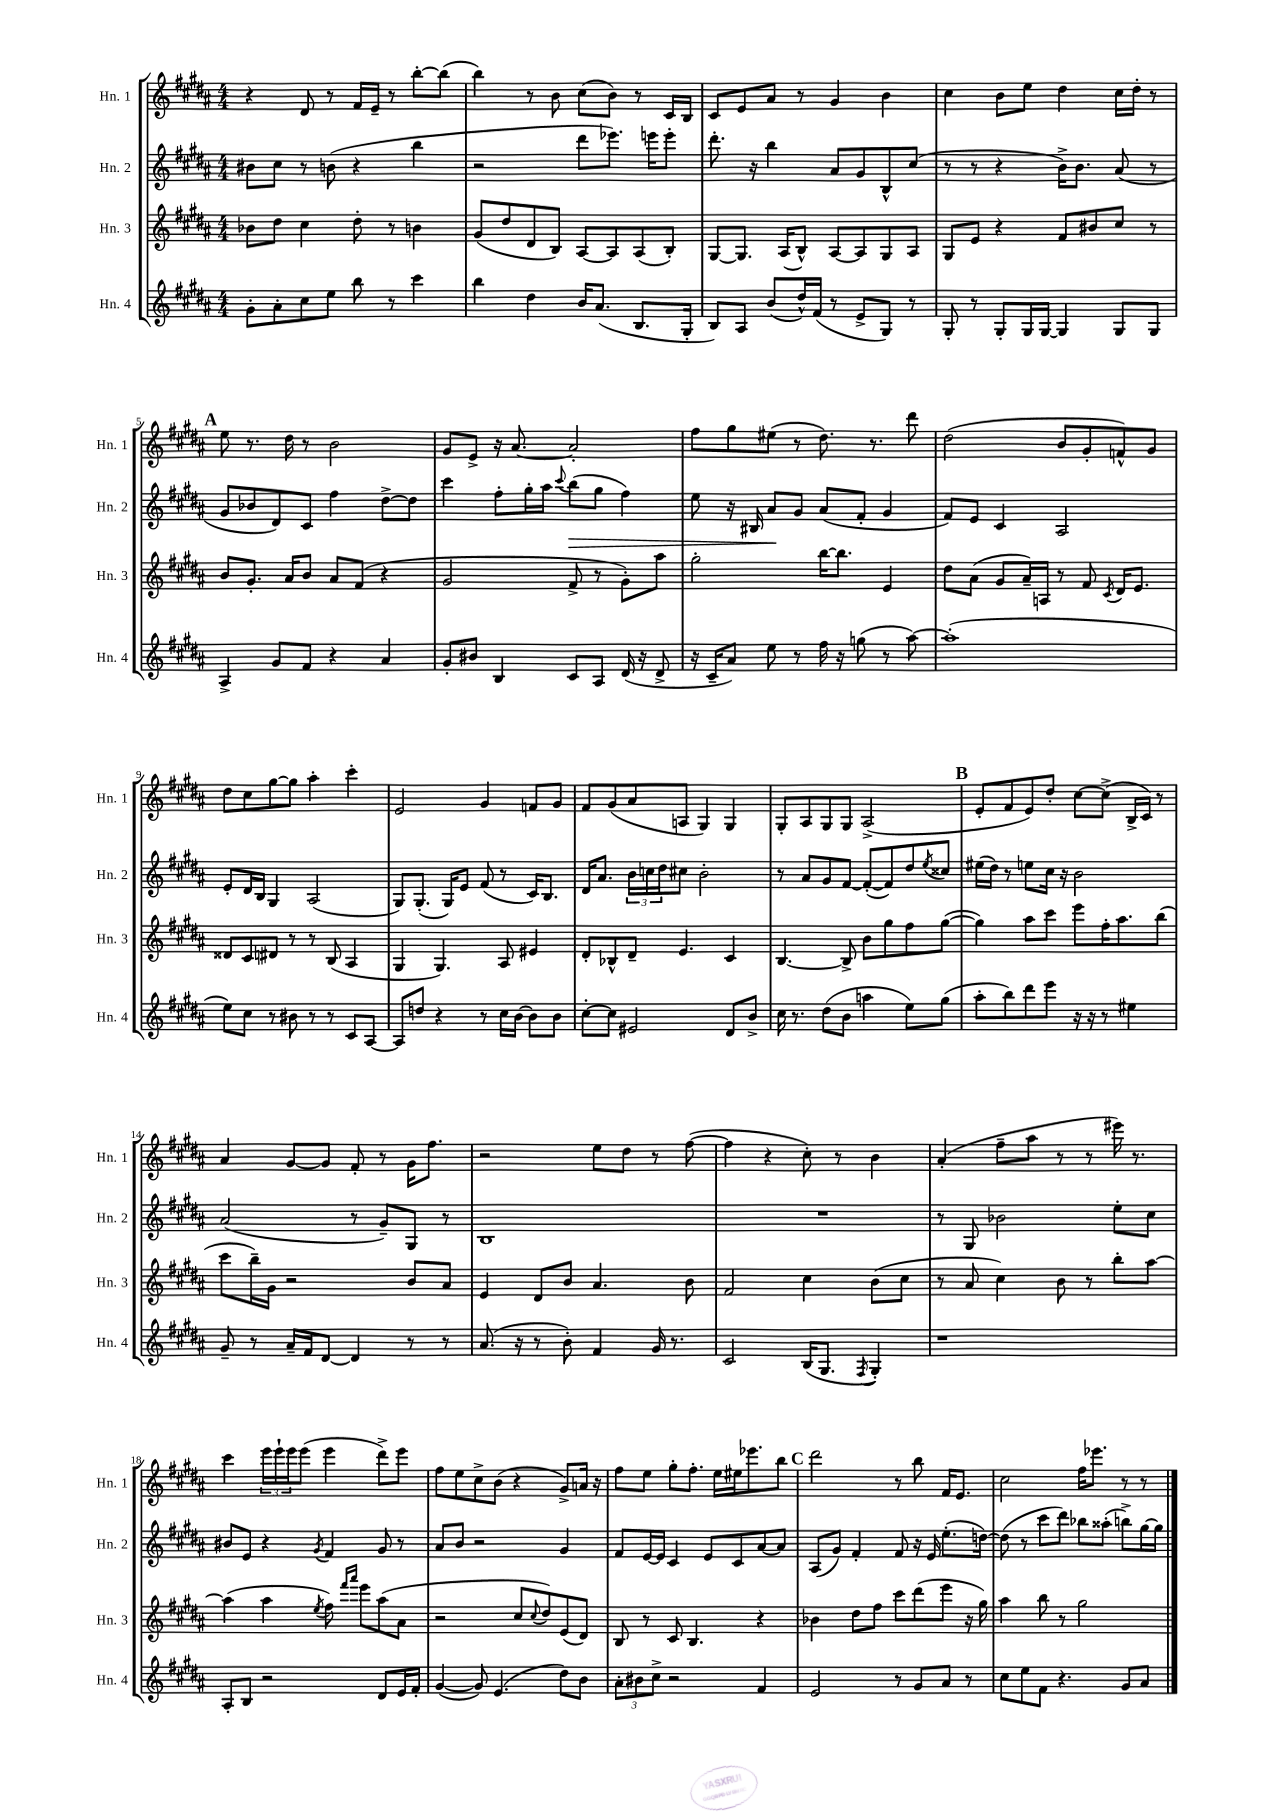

**kern	**kern	**kern	**dynam	**kern
*part4	*part3	*part2	*part2	*part1
*staff4	*staff3	*staff2	*staff2	*staff1
*I"Hn. 4	*I"Hn. 3	*I"Hn. 2	*	*I"Hn. 1
*I'Hn. 4	*I'Hn. 3	*I'Hn. 2	*	*I'Hn. 1
*clefG2	*clefG2	*clefG2	*	*clefG2
*k[f#c#g#d#a#]	*k[f#c#g#d#a#]	*k[f#c#g#d#a#]	*	*k[f#c#g#d#a#]
*M4/4	*M4/4	*M4/4	*	*M4/4
=1	=1	=1	=1	=1
8g#'\L	8b-X\L	8b#X\L	.	4r
8a#'\	8dd#\J	8cc#\J	.	.
8cc#\	4cc#\	8r	.	8d#/
8ee\J	.	(8bn\	.	8r
8bb\	8dd#'\	4r	.	16f#/LL
.	.	.	.	16e~/JJ
8r	8r	.	.	8r
4ccc#\	4bn\	4bb\	.	[8bb'\L
.	.	.	.	(8bb\J]
=2	=2	=2	=2	=2
4bb\	(8g#/L	2r	.	4bb\)
.	8dd#/	.	.	.
4dd#\	8d#/	.	.	8r
.	8B/J)	.	.	8b\
16b/KL	[8A#/L	8ddd#\L	.	(8cc#\L
(8.a#/J	.	.	.	.
.	8A#/]	8.eee-X\J)	.	8b\J)
8.B/L	(8A#/	.	.	8r
.	.	16eeen\KL	.	.
.	8B'/J)	8eee'\J	.	16c#/LL
16G#'/Jk	.	.	.	16B/JJ
=3	=3	=3	=3	=3
8B/L)	[8G#/L	8.ddd#'\	.	8c#/L
8A#/J	8.G#/J]	.	.	8e/
.	.	16r	.	.
(8b/L	.	4bb\	.	8a#/J
.	(16A#/KL	.	.	.
16dd#^^/L)	8B^^/J)	.	.	8r
(16f#/JJ	.	.	.	.
8r	[8A#/L	8a#/L	.	4g#/
8e^/L	8A#/]	8g#/	.	.
8G#/J)	8G#/	8B^^/	.	4b\
8r	8A#/J	(8cc#/J	.	.
=4	=4	=4	=4	=4
8G#'/	8G#/L	8r	.	4cc#\
8r	8e/J	8r	.	.
8G#'/L	4r	4r	.	8b\L
16G#/L	.	.	.	8ee\J
[16G#/JJ	.	.	.	.
4G#/]	8f#/L	16b^\KL)	.	4dd#\
.	.	8.b\J	.	.
.	8b#X/	.	.	.
8G#/L	8cc#/J	(8a#/	.	16cc#\LL
.	.	.	.	16dd#'\JJ
8G#/J	8r	8r	.	8r
!!LO:LB:g=z
!!LO:REH:place=s1:t=A
=5	=5	=5	=5	=5
4A#^/	8b/L	8g#/L	.	8ee\
.	8.g#'/J	8b-X/	.	8.r
8g#/L	.	8d#/)	.	.
.	16a#/KL	.	.	16dd#\
8f#/J	8b/J	8c#/J	.	8r
4r	8a#/L	4ff#\	.	2b\
.	(8f#/J	.	.	.
4a#/	4r	[8dd#^\L	.	.
.	.	8dd#\J]	.	.
=6	=6	=6	=6	=6
8g#'/L	2g#/	4ccc#\	.	8g#/L
8b#X/J	.	.	.	8e^/J
4B/	.	8ff#'\L	.	16r
.	.	.	.	[8.a#/
.	.	16gg#'\L	.	.
.	.	16aa#\JJ	.	.
.	.	8qqccc#/	.	.
!	!	!	!LO:HP:b	!
8c#/L	8f#^/	(8bb\L	>	2a#'/]
8A#/J	8r	8gg#\J	.	.
(16d#/	8g#'\L)	4ff#\)	.	.
16r	.	.	.	.
8d#^/	8aa#\J	.	.	.
=7	=7	=7	=7	=7
16r	2gg#'\	8ee\	.	8ff#\L
16c#~/KL	.	.	.	.
8a#/J)	.	16r	.	8gg#\
.	.	16B#X/	.	.
8ee\	.	8a#/L	.	(8ee#X\J
8r	.	8g#/J	]	8r
16ff#\	[16bb\KL	(8a#/L	.	8.dd#\)
16r	8.bb\J]	.	.	.
(8ggn\	.	8f#'/J	.	.
.	.	.	.	8.r
8r	4e/	4g#/	.	.
[8aa#\)	.	.	.	8ddd#\
=8	=8	=8	=8	=8
(1aa#']	8dd#\L	8f#/L)	.	(2dd#\
.	(8a#\J	8e/J	.	.
.	8g#/L	4c#/	.	.
.	16a#~/L)	.	.	.
.	16An/JJ	.	.	.
.	8r	2A#/	.	8b/L
.	8f#/	.	.	8g#'/
.	8qc#/	.	.	.
.	16d#/KL	.	.	8fn^^/)
.	8.e/J	.	.	.
.	.	.	.	8g#/J
!!LO:LB:g=z
=9	=9	=9	=9	=9
8ee\L)	8d##X/L	8e'/L	.	8dd#\L
8cc#\J	8c#/	16d#/L	.	8cc#\
.	.	16B/JJ	.	.
8r	8d#X/J	4G#/	.	[8gg#\
8b#X\	8r	.	.	8gg#\J]
8r	8r	(2A#/	.	4aa#'\
8r	(8B/	.	.	.
8c#/L	4A#/	.	.	4ccc#'\
[8A#/J	.	.	.	.
=10	=10	=10	=10	=10
8A#/L]	4G#/	8G#/L)	.	2e/
8ddn/J	.	(8.G#'/J	.	.
4r	4.G#/)	.	.	.
.	.	16G#/KL)	.	.
.	.	8e/J	.	.
8r	.	(8f#/	.	4g#/
16cc#\LL	8A#/	8r	.	.
[16b\JJ	.	.	.	.
8b\L]	4e#X/	16c#/KL)	.	8fn/L
.	.	8.B/J	.	.
8b\J	.	.	.	8g#/J
=11	=11	=11	=11	=11
[8cc#'\L	8d#'/L	16d#/KL	.	8f#/L
.	.	8.a#/J	.	.
8cc#\J]	8B-X^^/	.	.	(8g#/
2e#X/	8d#~/J	24b\LL	.	8a#/
.	.	24ccn\	.	.
.	.	24dd#\J	.	.
.	4.e/	8cc#X\J	.	8An/J
.	.	2b'\	.	4G#/)
8d#/L	4c#/	.	.	4G#/
8b^/J	.	.	.	.
=12	=12	=12	=12	=12
16cc#\	[4.B/	8r	.	8G#'/L
8.r	.	.	.	.
.	.	8a#/L	.	8A#/
(8dd#\L	.	8g#/	.	8G#/
8b\J	8B^/]	[8f#/J	.	8G#/J
4aan\	8b\L	(8f#'/L_	.	(2A#^/
.	8gg#\	8f#/])	.	.
8ee\L)	8ff#\	8dd#/	.	.
.	.	8qee/	.	.
(8gg#\J	([8gg#\J	8cc##X/J	.	.
!!LO:REH:place=s1:t=B
=13	=13	=13	=13	=13
8aa#'\L	4gg#\])	(16ee#X\LL	.	8e'/L
.	.	16dd#\JJ)	.	.
8bb\)	.	8r	.	8f#/
8ddd#\	8aa#\L	8een\L	.	8e/)
8eee\J	8ccc#\J	16cc#\Jk	.	8dd#'/J
.	.	16r	.	.
16r	8eee\L	2b\	.	[8cc#\L
16r	.	.	.	.
8r	16ff#'\K	.	.	(8cc#^\J]
.	8.aa#\	.	.	.
4ee#X\	.	.	.	16B^/LL
.	.	.	.	16c#/JJ)
.	(8bb\J	.	.	8r
!!LO:LB:g=z
=14	=14	=14	=14	=14
8g#~/	8ccc#\L	(2a#/	.	4a#/
8r	16bb~\L)	.	.	.
.	16g#\JJ	.	.	.
16a#~/LL	2r	.	.	[8g#/L
16f#/J	.	.	.	.
[8d#/J	.	.	.	8g#/J]
4d#/]	.	8r	.	8f#'/
.	.	8g#~/L)	.	8r
8r	8b/L	8G#/J	.	16g#\KL
.	.	.	.	8.ff#\J
8r	8a#/J	8r	.	.
=15	=15	=15	=15	=15
(8.a#/	4e/	1B	.	2r
16r	.	.	.	.
8r	8d#/L	.	.	.
8b'\)	8b/J	.	.	.
4f#/	4.a#/	.	.	8ee\L
.	.	.	.	8dd#\J
16g#/	.	.	.	8r
8.r	.	.	.	.
.	8b\	.	.	([8ff#\
=16	=16	=16	=16	=16
2c#/	2f#/	1r	.	4ff#\]
.	.	.	.	4r
(16B/KL	4cc#\	.	.	8cc#'\)
8.G#/J	.	.	.	.
.	.	.	.	8r
8qF#/	.	.	.	.
4G#'/)	(8b\L	.	.	4b\
.	8cc#\J	.	.	.
=17	=17	=17	=17	=17
1r	8r	8r	.	(4a#'/
.	8a#/	8G#/	.	.
.	4cc#\)	2b-X\	.	8ff#~\L
.	.	.	.	8aa#\J
.	8b\	.	.	8r
.	8r	.	.	8r
.	8bb'\L	8ee'\L	.	16eee#X\)
.	.	.	.	8.r
.	[8aa#\J	8cc#\J	.	.
!!LO:LB:g=z
=18	=18	=18	=18	=18
8A#'/L	(4aa#\]	8b#X/L	.	4ccc#\
8B/J	.	8e/J	.	.
2r	4aa#\	4r	.	24eee\LL
.	.	.	.	24eee`\
.	.	.	.	24eee\J
.	.	.	.	(8eee\J
.	8qee/	8qg#/	.	.
.	8ff#\)	4f#/	.	4eee\
.	16qqfff#/LL	.	.	.
.	16qqaaa#/JJ	.	.	.
.	8eee\L	.	.	.
8d#/L	(8aa#\	8g#/	.	8ddd#^\L)
16e/L	8a#\J	8r	.	8eee\J
16f#'/JJ	.	.	.	.
=19	=19	=19	=19	=19
([4g#/	2r	8a#/L	.	8ff#\L
.	.	8b/J	.	8ee\
8g#/])	.	2r	.	8cc#^\
(4.e/	.	.	.	(8b\J
.	8cc#/L	.	.	4r
.	8qqcc#/	.	.	.
.	8dd#/)	.	.	.
8dd#\L)	(8e/	4g#/	.	8g#^/L)
8b\J	8d#/J)	.	.	16an/Jk
.	.	.	.	16r
=20	=20	=20	=20	=20
12a#'\L	8B/	8f#/L	.	8ff#\L
12b#X\	.	.	.	.
.	8r	[16e/L	.	8ee\J
12cc#^\J	.	.	.	.
.	.	16e/JJ]	.	.
2r	8c#/	4c#/	.	8gg#'\L
.	4.B/	.	.	8.ff#'\J
.	.	8e/L	.	.
.	.	.	.	16ee\LL
.	.	8c#/	.	16ee#X\J
.	.	.	.	8.eee-X\
4f#/	4r	[8a#/	.	.
.	.	8a#/J]	.	8bb\J
!!LO:REH:place=s1:t=C
=21	=21	=21	=21	=21
2e/	4b-X\	(8A#/L	.	2ddd#\
.	.	8g#/J)	.	.
.	8dd#\L	4f#'/	.	.
.	8ff#\J	.	.	.
8r	8ccc#\L	8f#/	.	8r
8g#/L	(8ddd#\	16r	.	8bb\
.	.	16e/	.	.
8a#/J	8eee\J	(8.ee'\L	.	16f#/KL
.	.	.	.	8.e/J
8r	16r	.	.	.
.	16gg#\)	[16ddn\Jk)	.	.
=22	=22	=22	=22	=22
8cc#\L	4aa#\	(8dd\]	.	2cc#\
8ee\	.	8r	.	.
8f#\J	8bb\	8ccc#\L	.	.
4.r	8r	8ddd#\J)	.	.
.	2gg#\	8bb-X\L	.	16ff#\KL
.	.	.	.	8.eee-X\J
.	.	(8aa##X'\J	.	.
8g#/L	.	8bbn^\L)	.	8r
8a#/J	.	[16gg#\L	.	8r
.	.	16gg#\JJ]	.	.
==	==	==	==	==
*-	*-	*-	*-	*-
